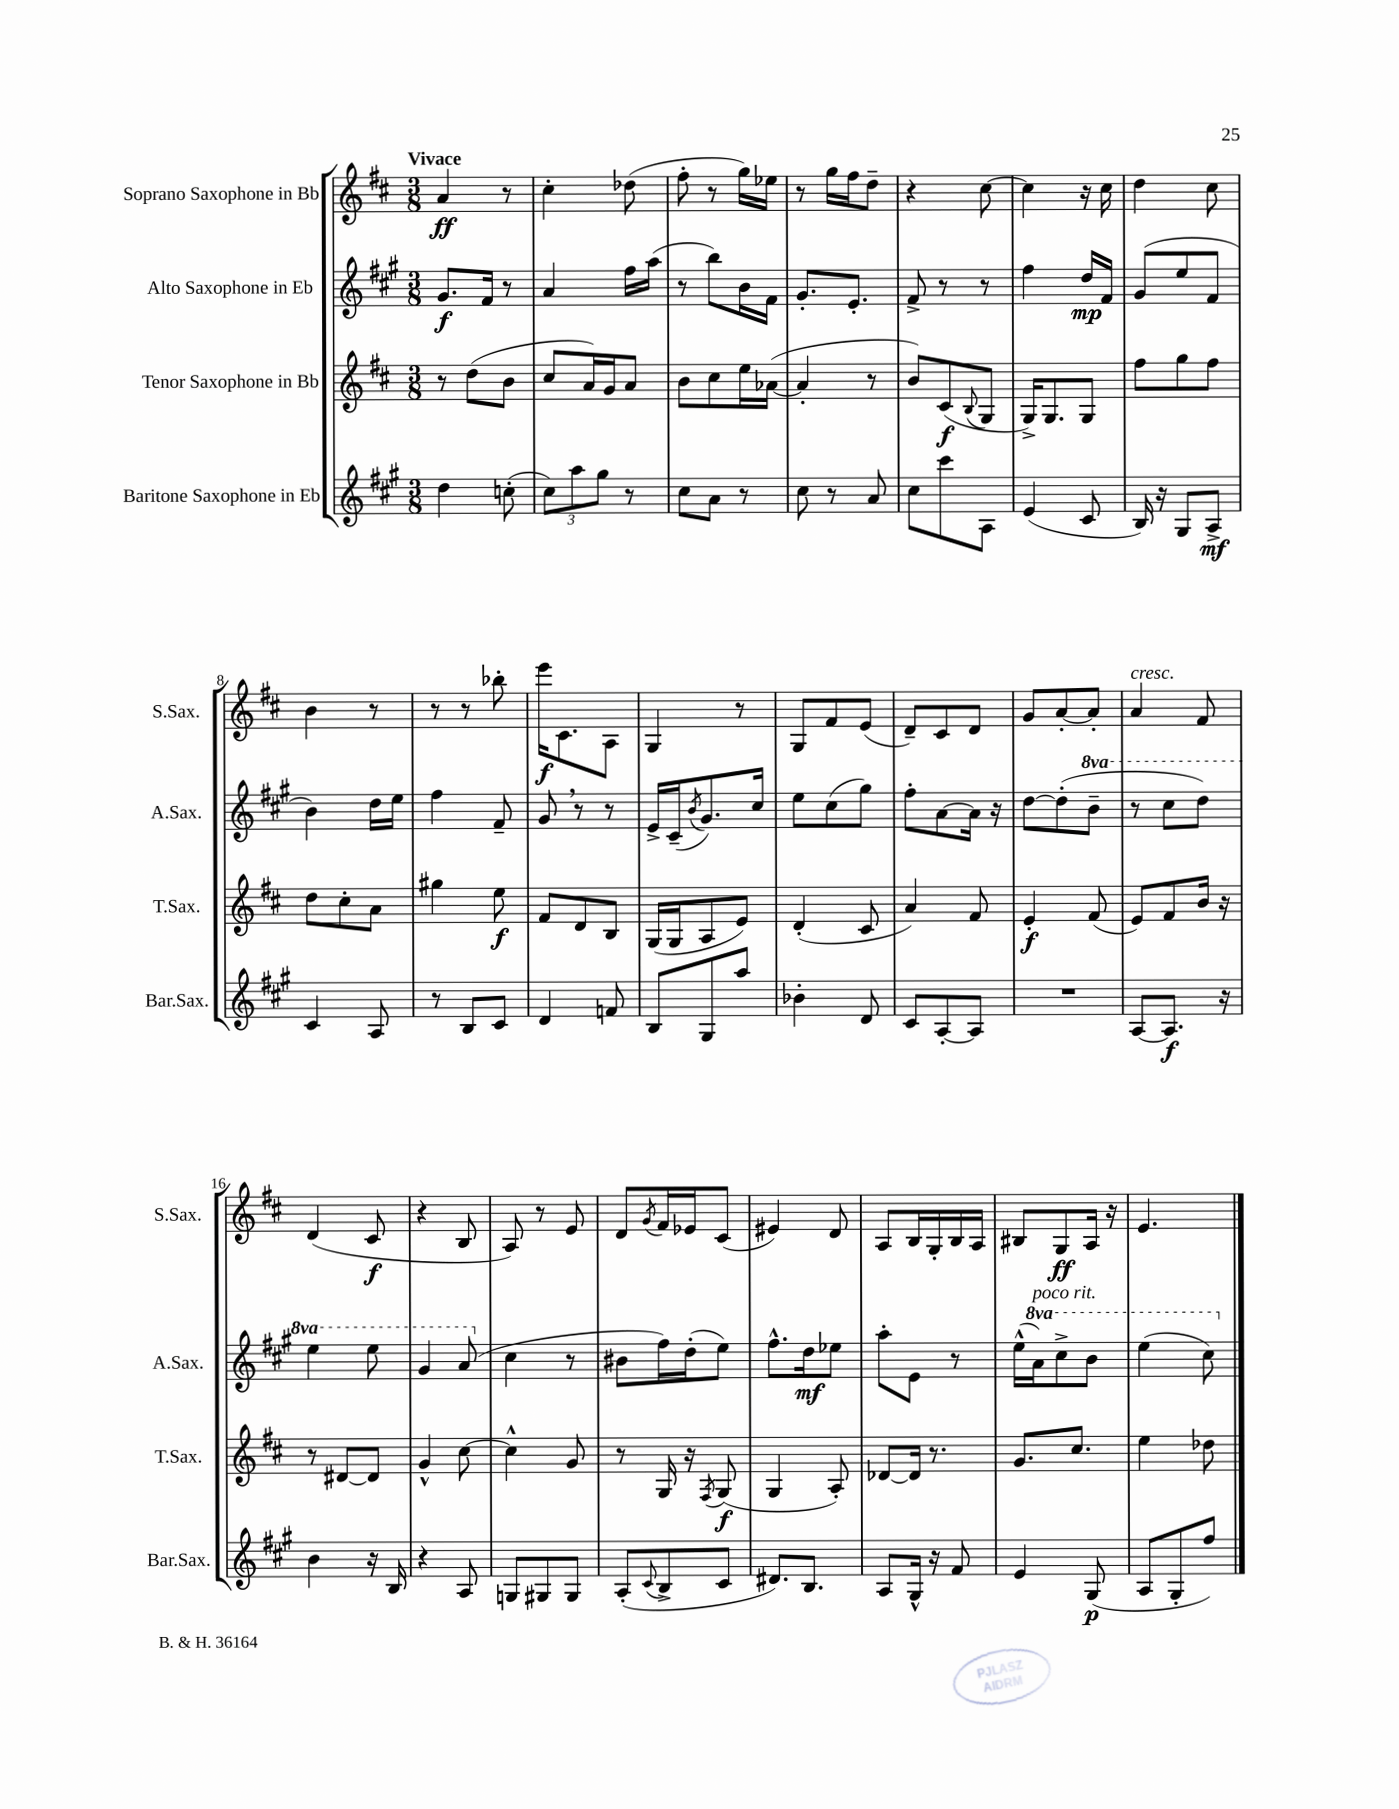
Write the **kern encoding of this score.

**kern	**kern	**kern	**kern
*staff4	*staff3	*staff2	*staff1
*clefG2	*clefG2	*clefG2	*clefG2
*k[f#c#g#]	*k[f#c#]	*k[f#c#g#]	*k[f#c#]
*M3/8	*M3/8	*M3/8	*M3/8
4dd	8r	8.g#	4a
.	(8dd	.	.
.	.	16f#	.
(8cc'	8b	8r	8r
=	=	=	=
12cc#)	8cc#	4a	4cc#'
12aa	.	.	.
.	16a)	.	.
12gg#	.	.	.
.	16g	.	.
8r	8a	16ff#	(8dd-
.	.	(16aa	.
=	=	=	=
8cc#	8b	8r	8ff#'
8a	8cc#	8bb)	8r
8r	16ee	16b	16gg)
.	([16a-	16f#	16ee-
=	=	=	=
8cc#	4a-']	8.g#'	8r
8r	.	.	16gg
.	.	8.e'	16ff#
8a	8r	.	8dd~
=	=	=	=
8cc#	8b)	8f#^	4r
8ccc#	(8c#	8r	.
.	8qqB	.	.
8A	8G	8r	[8cc#
=	=	=	=
(4e	16G^)	4ff#	4cc#]
.	8.G	.	.
8c#	8G	16dd	16r
.	.	16f#	16cc#
=	=	=	=
16B)	8ff#	(8g#	4dd
16r	.	.	.
8G#	8gg	8ee	.
8A^	8ff#	8f#	8cc#
=	=	=	=
4c#	8dd	4b)	4b
.	8cc#'	.	.
8A	8a	16dd	8r
.	.	16ee	.
=	=	=	=
8r	4gg#	4ff#	8r
8B	.	.	8r
8c#	8ee	8f#~	8bb-'
=	=	=	=
4d	8f#	8g#	16eee
.	.	.	8.c#
.	8d	8r	.
8f	8B	8r	8A
=	=	=	=
8B	(16G	16e^	4G
.	16G	(16c#~	.
.	.	8qb	.
8G#	8A	8.g#)	.
8aa	8e)	.	8r
.	.	16cc#	.
=	=	=	=
4b-'	(4d'	8ee	8G
.	.	(8cc#	8f#
8d	8c#	8gg#)	(8e
=	=	=	=
8c#	4a)	8ff#'	8d~)
[8A'	.	[8a	8c#
8A]	8f#	16a]	8d
.	.	16r	.
=	=	=	=
4.r	4e'	[8dd	8g
.	.	(8dd']	[8a'
.	(8f#	8bb~	8a']
=	=	=	=
[8A	8e)	8r	4a
8.A]	8f#	8ccc#	.
.	16b	8ddd)	8f#
16r	16r	.	.
=	=	=	=
4b	8r	4eee	(4d
.	[8d#	.	.
16r	8d#]	8eee	8c#
16B	.	.	.
=	=	=	=
4r	4g^^	4gg#	4r
8A	[8cc#	(8aa	8B
=	=	=	=
8G	4cc#^^]	4cc#	8A)
8G#	.	.	8r
8G#	8g	8r	8e
=	=	=	=
(8A'	8r	8b#	8d
8qqc#	.	.	8qg
8B^	16G	16ff#)	16f#
.	16r	(16dd'	16e-
.	8qF#	.	.
8c#	(8G	8ee)	(8c#
=	=	=	=
8.d#)	4G	8.ff#^^	4e#)
8.B	.	16dd	.
.	8A')	8ee-	8d
=	=	=	=
8A	[8d-	8aa'	8A
16G#^^	16d-]	8e	16B
16r	8.r	.	16G'
8f#	.	8r	16B
.	.	.	16A
=	=	=	=
4e	8.g	(16ee^^	8B#
.	.	16aa)	.
.	.	8ccc#^	8G
.	8.cc#	.	.
(8G#	.	8bb	16A
.	.	.	16r
=	=	=	=
8A	4ee	(4eee	4.e
8G#'	.	.	.
8ff#)	8dd-	8ccc#)	.
==	==	==	==
*-	*-	*-	*-
